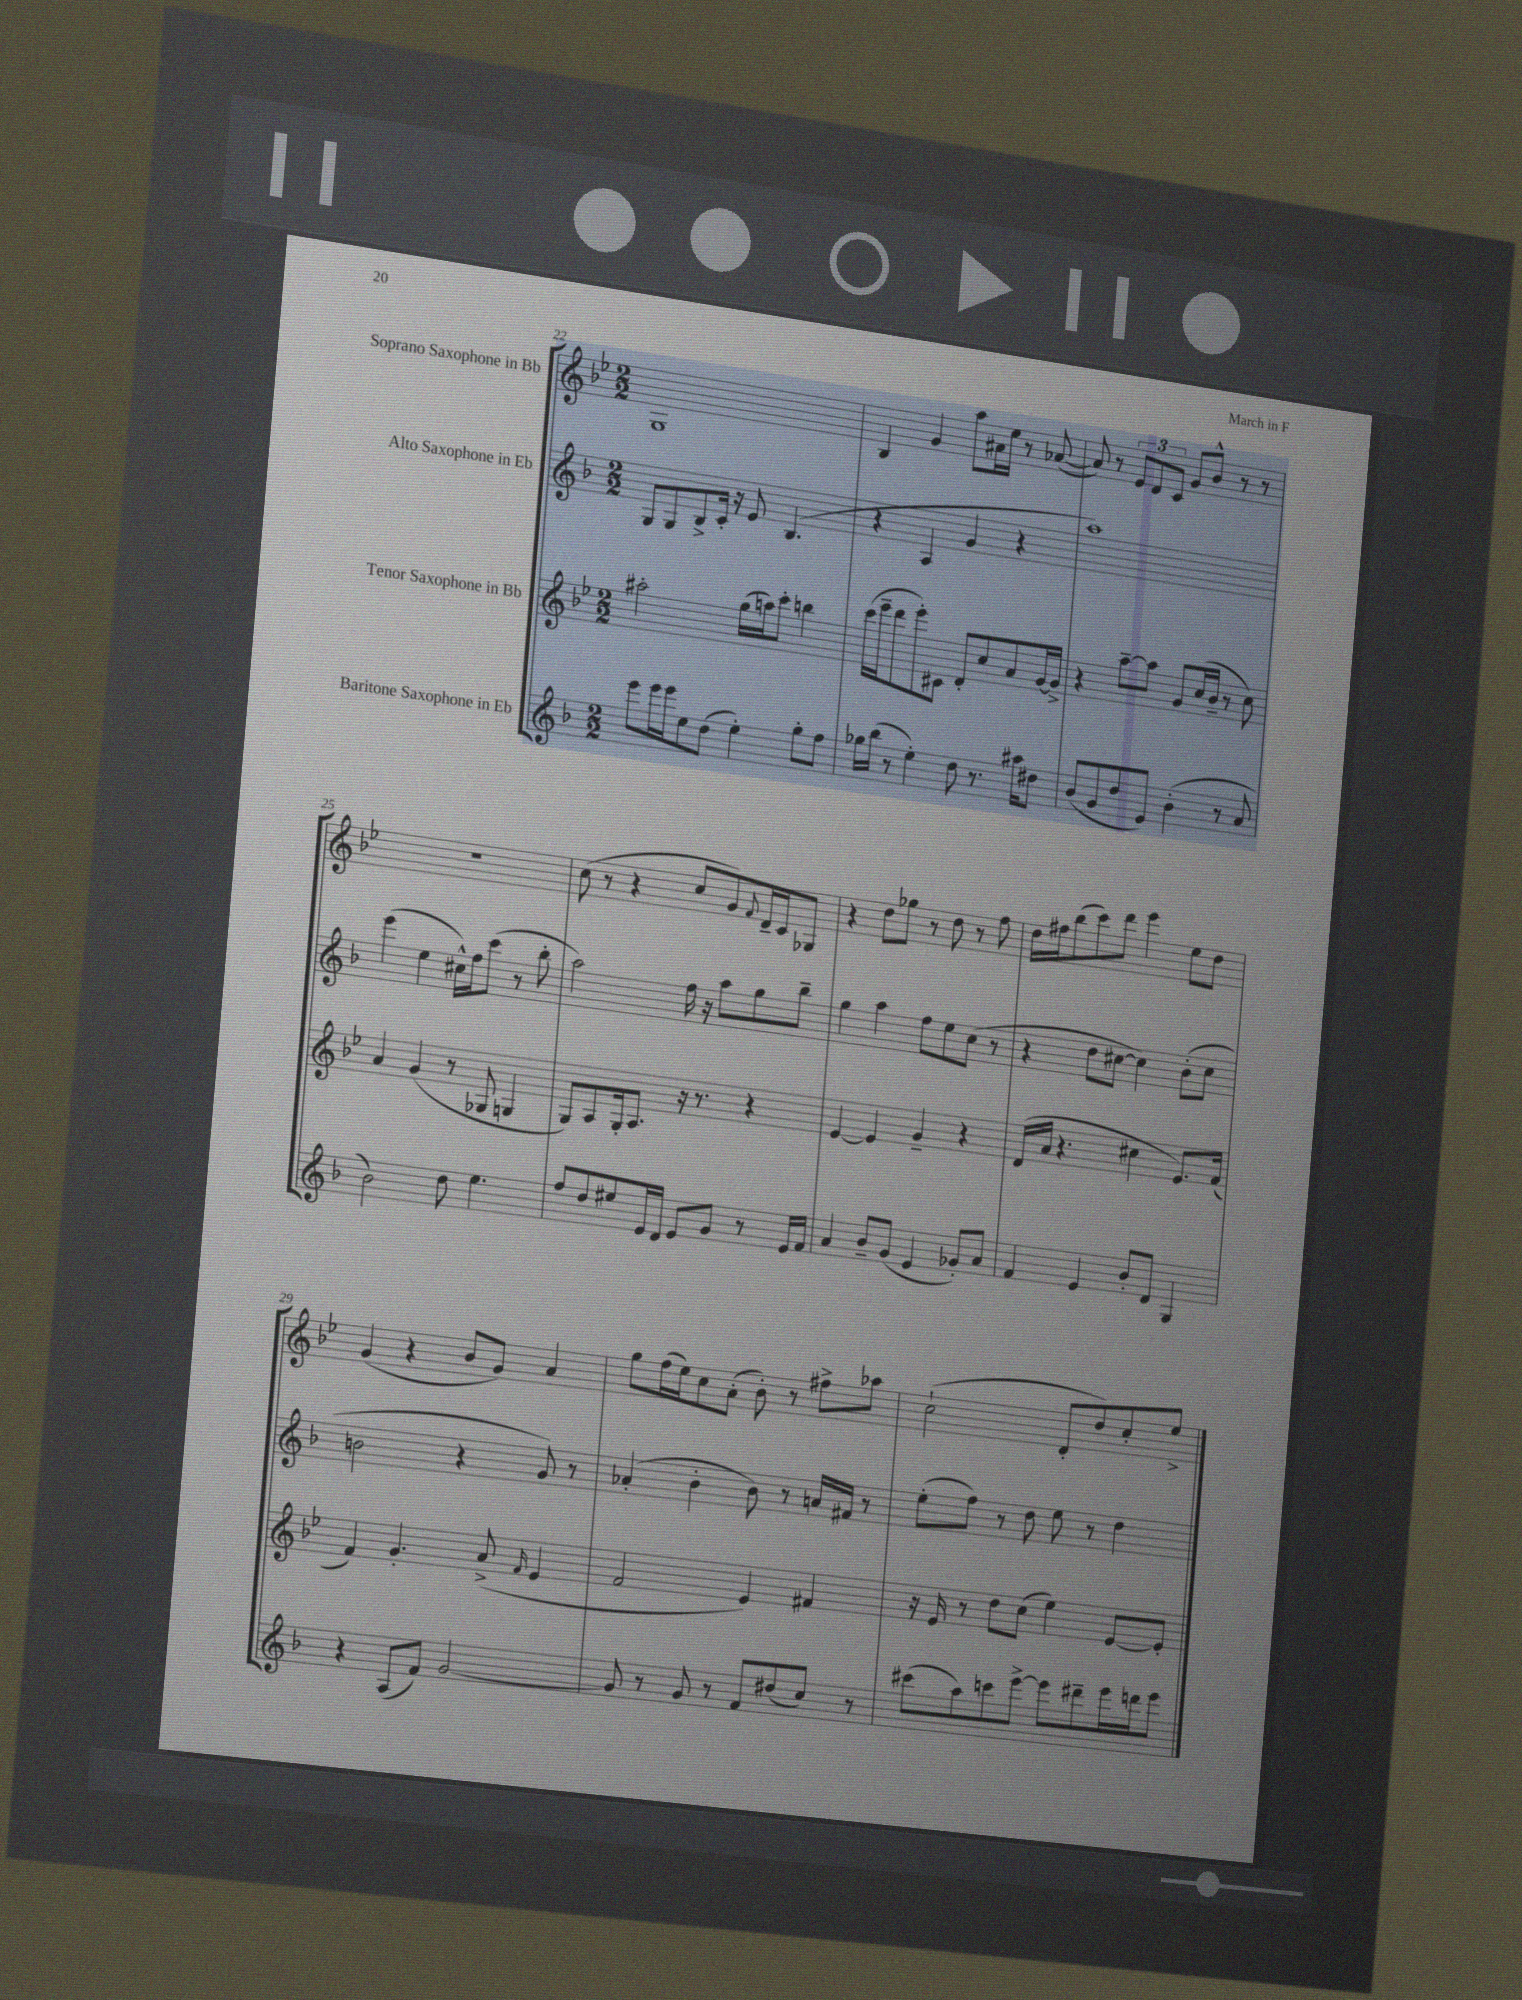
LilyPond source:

<<
\new StaffGroup <<
\new Staff = "s0" \with { instrumentName = "Soprano Saxophone in Bb" } {
    \clef treble \key bes \major \numericTimeSignature \time 2/2
    g1 |
    bes4 g'4 a''8 ais'16 ees''16 r8 aes'8~( |
    aes'8) r8 \tuplet 3/2 { ees'8 d'8 c'8 } g'8 bes'8-^ r8 r8 |
    r1 |
    c''8( r8 r4 c''8 g'8) \appoggiatura { f'8 } d'16-- c'16 ges8 |
    r4 d''8 ges''8 r8 d''8 r8 f''8 |
    d''16 fis''16 bes''8( c'''8) d'''8 ees'''4 ees''8 d''8 |
    g'4( r4 bes'8 g'8) a'4 |
    g''8 f''16( ees''16) c''8 a'8-.( bes'8-.) r8 fis''8-> aes''8 |
    c''2-!( d'8-. d''8) c''8-. ees''8-> \bar "|." |
}
\new Staff = "s1" \with { instrumentName = "Alto Saxophone in Eb" } {
    \clef treble \key f \major \numericTimeSignature \time 2/2
    g8 g8 bes8-> c'16-. r16 e'8 bes4.( |
    r4 a4 g'4 r4 |
    a''1) |
    e'''4( e''4 cis''16-^) f''16 c'''8( r8 bes''8-. |
    a''2) f''16 r16 a''8 g''8 bes''8-- |
    g''4 a''4 f''8 e''8 c''8( r8 |
    r4 d''8 cis''8~ cis''4) bes'8-.( cis''8 |
    b'2 r4 g'8) r8 |
    aes'4-.( bes'4-. bes'8) r8 a'16 fis'16 r8 |
    e''8-.( f''8) r8 d''8 e''8 r8 d''4 \bar "|." |
}
\new Staff = "s2" \with { instrumentName = "Tenor Saxophone in Bb" } {
    \clef treble \key bes \major \numericTimeSignature \time 2/2
    ais''2-. g''16( a''16) c'''8-. b''4 |
    c'''16( ees'''16-- d'''8 ees'''8-.) cis'8 d'8-. c''8 a'8 g'16~ g'16-> |
    r4 a''8~-- a''8 g'8 c''16( bes'16-- r8 c''8) |
    a'4 g'4( r8 ges8 g4 |
    g8) a8 g16-. a8. r16 r8. r4 |
    ees'4~ ees'4 g'4-- r4 |
    d'16( a'16 r4. cis''4 ees'8.) f'16( |
    f'4) g'4.-. a'8->( \grace { f'16 } ees'4 |
    f'2 ees'4) fis'4 |
    r16 ees'16 r8 d''8 c''8( ees''4) ees'8~ ees'8-. \bar "|." |
}
\new Staff = "s3" \with { instrumentName = "Baritone Saxophone in Eb" } {
    \clef treble \key f \major \numericTimeSignature \time 2/2
    e'''8 e'''16 e'''16 e''8 d''8( e''4-.) g''8-. f''8 |
    ges''16 bes''16( r8 e''4-.) d''8 r8. ais''16 dis''8 |
    bes'8( g'8 d''8 e'8) bes'4-.( r8 a'8 |
    bes'2) d''8 e''4. |
    f''8 d''8 eis''8 e'16 d'16 e'8 g'8 r8 e'16 f'16 |
    a'4 bes'8-- g'8( e'4 ges'8-.) a'8 |
    f'4 e'4 bes'8-. d'8 g4 |
    r4 a8( f'8) g'2~ |
    g'8 r8 g'8 r8 f'8 dis''8( c''8) r8 |
    cis'''8( a''8) c'''8 e'''8~-> e'''8 dis'''8-- e'''16 d'''16 e'''8 \bar "|." |
}
>>
>>
\layout { \context { \Score currentBarNumber = #22 } }
